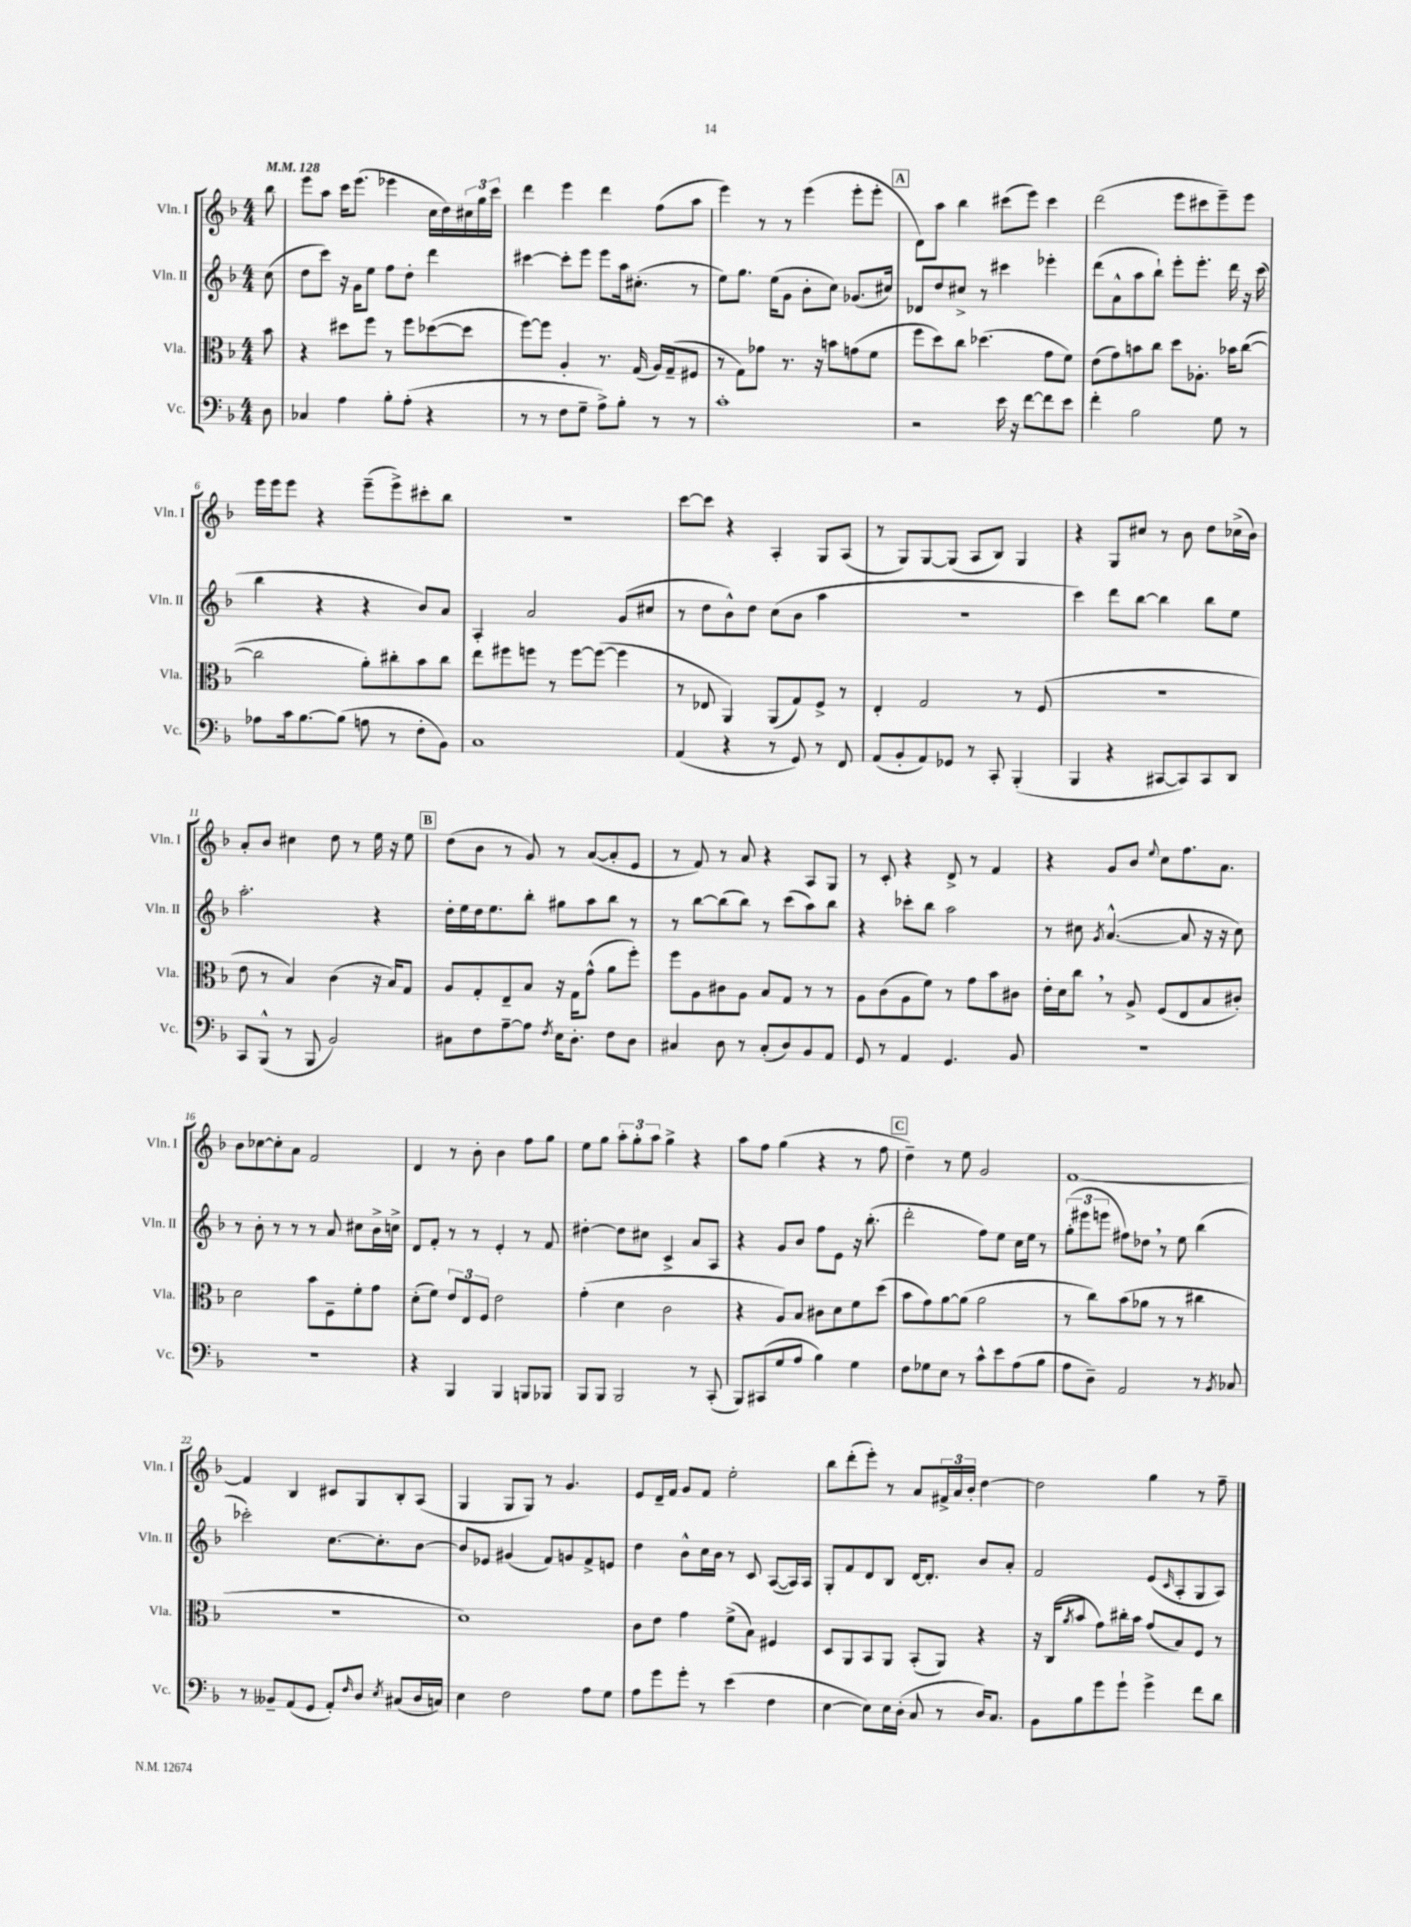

**kern	**kern	**kern	**kern
*staff4	*staff3	*staff2	*staff1
*clefF4	*clefC3	*clefG2	*clefG2
*k[b-]	*k[b-]	*k[b-]	*k[b-]
*M4/4	*M4/4	*M4/4	*M4/4
*MM128	*MM128	*MM128	*MM128
8D\	8b-\	(8cc\	8bb-\
=	=	=	=
4C-/	4r	8dd\L	8eee\L
.	.	8ccc\J)	8aa\J
4A\	8dd#\L	16r	16ccc\LK
.	.	16g\LK	(8.eee\J
.	8ff\J	8ee\J	.
8B-'\L	8r	8ff\L	4eee-\
(8A'\J	8ff\L	8dd'\J	.
4r	([8dd-\	4ddd\	16cc\LL
.	.	.	16dd\)
.	8dd-\]J	.	24cc#\
.	.	.	24gg\
.	.	.	24ccc\JJ
=	=	=	=
8r	[8ff\L)	[4ccc#\	4ddd\
8r	8ff\]J	.	.
8F\L	4A'/	8ccc#'\]L	4eee\
8G~\J	.	8eee\J	.
8A^\L)	8.r	8eee\L	4ddd\
8B-'\J	.	16aa\k	.
.	(16G/	(8.cc#'\J	.
8r	16A/LL)	.	(8ff\L
.	(16G~/J	.	.
8r	8F#/J	8r	8aa\J
=	=	=	=
1c'	8r	8ee\L)	4eee\)
.	8G\L)	8.gg\J	.
.	8g-\J	.	8r
.	.	(16ee\LK	.
.	8.r	8g\J	8r
.	.	8b-'\L	(4eee\
.	16r	.	.
.	8b\L	8cc\J)	.
.	(8g\	(8.g-/L	8eee'\L
.	8f\J	.	8eee'\J
.	.	16cc#/Jk)	.
=	=	=	=
2r	8ff\L	8d-/L	8d\L)
.	8dd\)	8dd/	8aa\J
.	8cc\J	8cc#^/J	4bb-\
.	(4.dd-\	8r	.
16e\	.	4ccc#\	(8ccc#\L
16r	.	.	.
[8f\L	.	.	8eee\J)
8f\]	8g\L	4eee-'\	4ccc#\
8e\J	8f\J)	.	.
=	=	=	=
4f'\	(8e\L	(8ddd\L	(2ddd\
.	8g\)	8a^^\	.
2B-\	8b\	8aa\	.
.	8cc\J	8bb-`\J)	.
.	8dd\L	8eee'\L	8eee\L
.	8.A-'\J	8.eee'\J	8ccc#\
8G\	.	.	8eee~\)
.	16b-\LK	16ddd\	.
8r	([8cc\J	16r	8eee\J
.	.	(16ccc\	.
=	=	=	=
8A-\L	2cc\]	4bb-\	16eee\LL
.	.	.	16eee\J
16c\k	.	.	8eee\J
[8.B-\	.	.	.
.	.	4r	4r
(8B-\]J	.	.	.
8A\	8a'\L)	4r	(8eee~\L
8r	8cc#'\	.	8eee^\)
8F'\L	8b-\	8b-/L)	8ccc#'\
8BB-\J)	8cc#\J	8a/J	8bb-\J
=	=	=	=
1C	8ee\L	4A'/	1r
.	8ff#\	.	.
.	8ff\J	2a/	.
.	8r	.	.
.	[8ff\L	.	.
.	(8ff\_J	.	.
.	4ff\]	(8g/L	.
.	.	8cc#/J	.
=	=	=	=
(4AA/	8r	8r	[8ccc\L
.	8E-/	8dd\L	8ccc\]J
4r	4AA/)	8b-^^\)	4r
.	.	8dd\J	.
8r	(8AA/L	(8cc\L	4A'/
8GG/)	8G/)	8b-\J	.
8r	8F^/J	4aa\	8G/L
8FF/	8r	.	(8A/J
=	=	=	=
(8AA/L	4E'/	1r	8r
8BB-'/	.	.	8G/L)
8AA/)	2G/	.	[8G/
8GG-/J	.	.	(8G/]J
8r	.	.	8A/L
8CC'/	.	.	8B-/J)
(4BBB-'/	8r	.	4G/
.	(8F/	.	.
=	=	=	=
4BBB-/	1r	4ccc\)	4r
4r	.	8ddd\L	8G/L
.	.	[8bb-\J	8cc#/J
[8CC#/L	.	4bb-\]	8r
8CC#/])	.	.	8b-\
8CC#/	.	8bb-\L	8dd\L
8DD/J	.	8ee\J	(16cc-^\L
.	.	.	16b-\JJ)
=	=	=	=
8CC/L	8e\	2.aa'\	8a'/L
(8BBB-^^/J	8r	.	8b-/J
8r	4B-/)	.	4cc#\
8BBB-/	.	.	.
2BB-/)	(4c\	.	8dd\
.	.	.	8r
.	16r	4r	16ee\
.	16B-/LK)	.	16r
.	8G/J	.	8ee\
=	=	=	=
8C#\L	8A/L	16dd'\LL	(8dd\L
.	.	16ee\	.
8F\	8G'/	16dd\J	8b-\J
.	.	8.ee\	.
[8A~\	8E~/	.	8r
8A\]J	8B-/J	8bb-'\J	8g/)
8qF/	.	.	.
16E\LK	16r	8gg#\L	8r
8.D'\J	16G\LK	.	.
.	(8g^^\J	8aa\	([8a/L
8F\L	8a\L	8bb-\J	8a'/]
8D\J	8ff'\J)	8r	8e/J
=	=	=	=
4C#/	8ff\L	8r	8r
.	8A\	[8bb-\L	8f/)
8D\	8c#\	(8bb-\]	8r
8r	8A\J	8bb-\J)	8a/
(8C#'/L	8B-/L	8r	4r
8D/)	8G/J	(8ccc\L	.
8BB-/	8r	8aa\)	8A/L
8AA/J	8r	8bb-\J	8G/J
=	=	=	=
8GG/	8A\L	4r	8r
8r	(8c\	.	8c'/
4AA/	8A\	8ccc-'\L	4r
.	8f\J)	8bb-\J	.
4.GG/	8r	2aa\	8d^/
.	8g\L	.	8r
.	8b-\	.	4f/
8BB-/	8c#\J	.	.
=	=	=	=
1r	16e'\LL	8r	4r
.	16d\J	.	.
.	8cc\J	8cc#\	.
.	.	8qg/	.
.	8r	([4.a^^/	8g/L
.	8A^/	.	8b-/J
.	.	.	8qqee/
.	(8F/L	.	8cc\L
.	8E/	8a/]	8.ff\
.	8B-/	16r	.
.	.	16r	8.a\J
.	8c#'/J)	8cc#\)	.
=	=	=	=
1r	2d\	8r	8b-\L
.	.	8b-'\	[8cc-\
.	.	8r	8cc-'\]
.	.	8r	8a\J
.	8b-\L	8r	2f/
.	8F~\	8a/	.
.	8f'\	8cc#\L	.
.	8g\J	16b-^\L	.
.	.	16cc^\JJ	.
=	=	=	=
4r	(8d'\L	8d/L	4d/
.	8f\J)	8f'/J	.
4BBB-/	12e/L	8r	8r
.	12E/	.	.
.	.	8r	8b-'\
.	12F/J	.	.
4BBB-/	2e\	4e'/	4b-\
8BBB/L	.	8r	8ff\L
8BBB-/J	.	8f/	8gg\J
=	=	=	=
8BBB-/L	(4g'\	[4dd#'\	8ee\L
8BBB-/J	.	.	8gg\J
2BBB-/	4d\	8dd#\]L	12aa'\L
.	.	.	12gg'\
.	.	8cc#\J	.
.	.	.	12aa\J
.	2c\	4c^/	4gg^\
8r	.	8a/L	4r
(8CC'/	.	8A/J	.
=	=	=	=
8BBB-/L)	4r	4r	8aa\L
(8CC#/	.	.	8ff\J
8G/	8A/L)	8g/L	(4gg\
8A/J	8B-/J	8b-/J	.
4B-\)	8c#\L	8ff\L	4r
.	8d\	8e\J	.
4G\	8f\	16r	8r
.	.	(8.bb-'\	.
.	(8dd\J	.	8ff\
=	=	=	=
8F\L	8b-\L	2ddd'\	4dd~\)
8G-\	8g\)	.	.
8E\J	[8a\	.	8r
8r	(8a\]J	.	8ee\
8c^^\L	2a\	8ff\L)	2g/
8e\	.	8ee\J	.
(8A\	.	16cc\LL	.
.	.	16ee\JJ	.
8B-\J	.	8r	.
=	=	=	=
8A\L	8r	(12gg'\L	[1f
.	.	12eee#\	.
8D~\J)	8cc\L)	.	.
.	.	12eee\J	.
2AA/	(8b-\	8ff#\L)	.
.	8a-\J	8dd-\J	.
.	8r	8r	.
.	8r	8ee\	.
8r	4cc#\	(4bb-\	.
8qBB-/	.	.	.
8C-/	.	.	.
=	=	=	=
8r	1r	2ccc-'\)	4f/]
8BB--~/L	.	.	.
(8AA/	.	.	4B-/
8GG/J	.	.	.
8AA'/L)	.	[8.cc\L	8c#/L
16qqF/	.	.	.
8D/J	.	.	8G/
.	.	8.cc'\]	.
8qE/	.	.	.
(8C#/L	.	.	8B-'/
16D/L	.	[8b-\J	(8A/J
16C/JJ)	.	.	.
=	=	=	=
4E\	1d)	8b-/]L	4G/
.	.	8e-/J	.
2F\	.	(4g#/	8G/L
.	.	.	8G/J)
.	.	8f/L)	8r
.	.	8g/	4.g/
8A\L	.	8f^/	.
8G\J	.	8e/J	.
=	=	=	=
8A\L	8c\L	4dd\	8e/L
8g\	8e\J	.	16d~/L
.	.	.	16f/JJ
8g'\J	4g\	8b-^^\L	8g/L
8r	.	16cc\L	8f/J
.	.	16b-\JJ	.
(4e\	(8f^\L	8r	2ee'\
.	8B-\J)	8c/	.
4F\	4F#/	([8A/L	.
.	.	16A/]L)	.
.	.	16A/JJ	.
=	=	=	=
[4E\	8D/L	8G'/L	8bb-\L
.	8AA/	8f/	(8ddd'\
8E\]L)	8BB-/	8d/	8eee'\J)
16E\L	8AA/J	8B-/J	8r
(16D'\JJ	.	.	.
8C/	(8BB-'/L	[16d/LK	8a/L
.	.	8.d'/]J	.
8r	8AA/J)	.	24f#^/L
.	.	.	24a/
.	.	.	24b-'/JJ
16D/LK)	4r	8b-/L	[4dd\
8.C/J	.	.	.
.	.	8a'/J	.
=	=	=	=
8BB-\L	16r	2f/	2dd\]
.	(16C/LK	.	.
.	8qa/	.	.
8B-\	8b-/J	.	.
8g\	8g\L)	.	.
8g`\J	16cc#'\L	.	.
.	16b-\JJ	.	.
4g^\	(8g/L	(8e/L	4gg\
.	.	16qqc/	.
.	8B-/)	8A'/	.
8f\L	8F/J	8G/	8r
8d\J	8r	8A/J)	8ff~\
==	==	==	==
*-	*-	*-	*-
